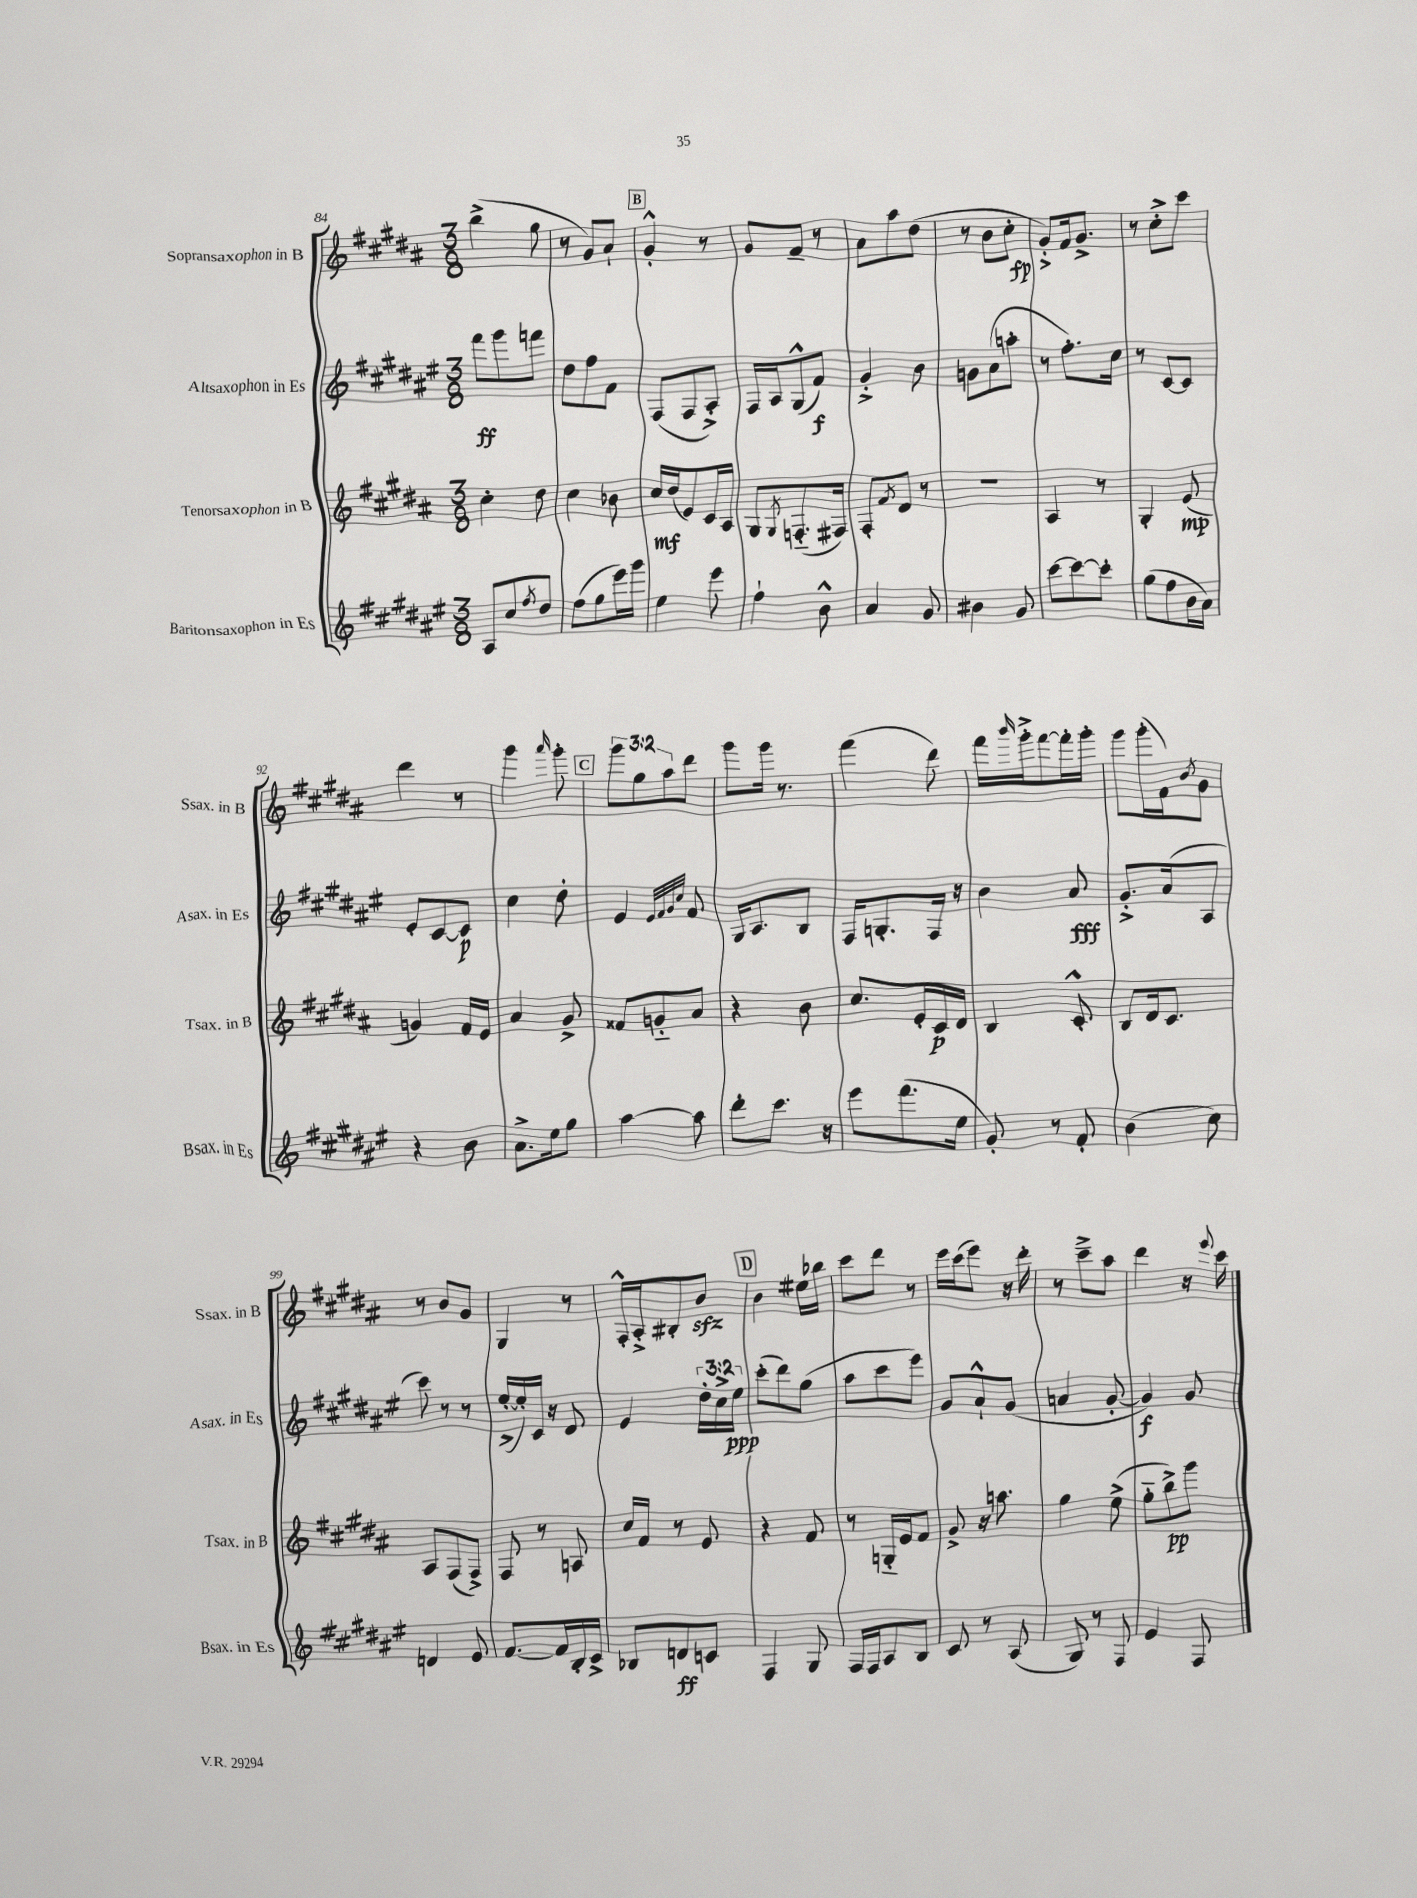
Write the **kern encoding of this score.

**kern	**kern	**kern	**kern
*staff4	*staff3	*staff2	*staff1
*clefG2	*clefG2	*clefG2	*clefG2
*k[f#c#g#d#a#e#]	*k[f#c#g#d#a#]	*k[f#c#g#d#a#e#]	*k[f#c#g#d#a#]
*M3/8	*M3/8	*M3/8	*M3/8
8A#/L	4cc#'\	8fff#\L	(4bb^\
8cc#/	.	8ggg#\	.
8qff#/	.	.	.
8dd#/J	8dd#\	8fff\J	8gg#\
=	=	=	=
(8ff#\L	4cc#\	8dd#\L	8r
8gg#\	.	8ff#\	8g#/L)
16eee#\L)	8b-\	8f#\J	8a#`/J
16ggg#\JJ	.	.	.
=	=	=	=
4ee#\	16cc#/LL	(8F#/L	4g#'^^/
.	(16dd#/J	.	.
.	8e/)	8F#/	.
8eee#\	16c#/L	8A#'^/J)	8r
.	16A#/JJ	.	.
=	=	=	=
4ff#`\	8G#/L	16F#/LL	8g#/L
.	.	16A#/J	.
.	8qG#/	.	.
.	(8.F'~/	(8G#^^/	8f#~/J
8b^^\	.	8f#/J)	8r
.	16F#/Jk)	.	.
=	=	=	=
4a#/	8F#'/L	4g#'^/	8a#\L
.	8qf#/	.	.
.	8d#/J	.	8aa#\
8g#/	8r	8b\	(8dd#\J
=	=	=	=
4b#\	4.r	8g\L	8r
.	.	(8a#\	8b\L
8g#/	.	8aa'\J	8cc#'\J
=	=	=	=
[8ccc#\L	4A#/	8r	8g#'^/L)
8ccc#\_	.	8.ff#'\L)	16f#/k
.	.	.	8.g#^/J
8ccc#'\]J	8r	.	.
.	.	16cc#\Jk	.
=	=	=	=
(8gg#\L	4G#'/	8r	8r
8ff#\	.	[8c#/L	8cc#'^\L
16b\L	(8e/	8c#/]J	8ccc#\J
16a#\JJ)	.	.	.
=	=	=	=
4r	4g/)	8e#'/L	4ddd#\
.	.	[8c#/	.
8b\	16f#/LL	8c#/]J	8r
.	16e/JJ	.	.
=	=	=	=
8.a#^\L	4a#/	4cc#\	4ggg#\
16ee#\k	.	.	.
.	.	.	16qqaaa#/
8gg#\J	8g#^/	8dd#'\	8ggg#'\
=	=	=	=
[4aa#\	8f##/L	4e#/	12ggg#\L
.	.	.	12gg#\
.	8g'~/	.	.
.	.	.	12aa#\
.	.	32qqe#/LLL	.
.	.	32qqf#/	.
.	.	32qqg#/	.
.	.	32qqcc#/JJJ	.
8aa#\]	8a#/J	8f#/	8ddd#\J
=	=	=	=
8ddd#'\L	4r	16G#/LK	8ggg#\L
.	.	8.A#/	.
8.ccc#\J	.	.	16ggg#\Jk
.	.	.	8.r
.	8b\	8B/J	.
16r	.	.	.
=	=	=	=
8eee#\L	8.cc#/L	16F#/LK	(4fff#\
.	.	8.G'/	.
(8.fff#\	.	.	.
.	16e'/L	.	.
.	16c#/	16F#/Jk	8ddd#\)
16ee#\Jk	16d#/JJ	16r	.
=	=	=	=
8g#'/)	4B/	4b\	16fff#\LL
.	.	.	16qqbbb/
.	.	.	16ggg#'^\J
8r	.	.	[8fff#\
8f#'/	8c#'^^/	8a#/	16fff#'\]L
.	.	.	16ggg#'\JJ
=	=	=	=
(4b\	8B/L	8.g#'^/L	8ggg#\L
.	16d#/k	.	(16ggg#'\L
.	8.c#/J	(16a#/k	16f#\J)
.	.	.	8qb/
8cc#\)	.	8A#/J	8g#\J
=	=	=	=
4d/	8A#/L	8ccc#\)	8r
.	(8F#/	8r	8b/L
8e#/	8F#^/J)	8r	8g#/J
=	=	=	=
[8.f#/L	8F#/	([16ee#'^/LL	4G#/
.	.	16ee#'/])	.
.	8r	16c#/JJ	.
16f#/]L	.	16r	.
16B'/	8A/	8d#/	8r
16c#^/JJ	.	.	.
=	=	=	=
8B-/L	16cc#/LL	4e#/	16F#'^^/LL
.	16f#/JJ	.	16A#'^/J
8d/	8r	.	8B#'/
8c/J	8e/	24dd#'\LL	8b/J
.	.	24cc#^\	.
.	.	24ee#\JJ	.
=	=	=	=
4F#/	4r	(8ccc#'\L	4b\
.	.	8ddd#\)	.
8G#/	8f#/	(8gg#\J	16ee#\LL
.	.	.	16bb-\JJ
=	=	=	=
16F#/LL	8r	8aa#\L	8ccc#\L
16F#/J	.	.	.
8A#/	16G'~/LL	8ccc#\	8ddd#\J
.	16e/J	.	.
8B/J	8f#/J	8eee#\J)	8r
=	=	=	=
8c#/	8g#^/	8g#/L	16eee\LL
.	.	.	(16ccc#\J
8r	16r	8a#`^^/	8eee\J)
.	8.aa\	.	.
(8A#/	.	(8g#/J	16r
.	.	.	16ddd#'\
=	=	=	=
8G#/)	4gg#\	4a/	8r
8r	.	.	8ccc#~^\L
8F#/	(8ee^\	[8g#'/	8aa#\J
=	=	=	=
4e#/	8gg#'~\L	4g#/])	4ddd#\
.	8bb^\)	.	.
8F#/	8ggg#\J	8g#/	16r
.	.	.	8qqeee/
.	.	.	16ccc#\
==	==	==	==
*-	*-	*-	*-
